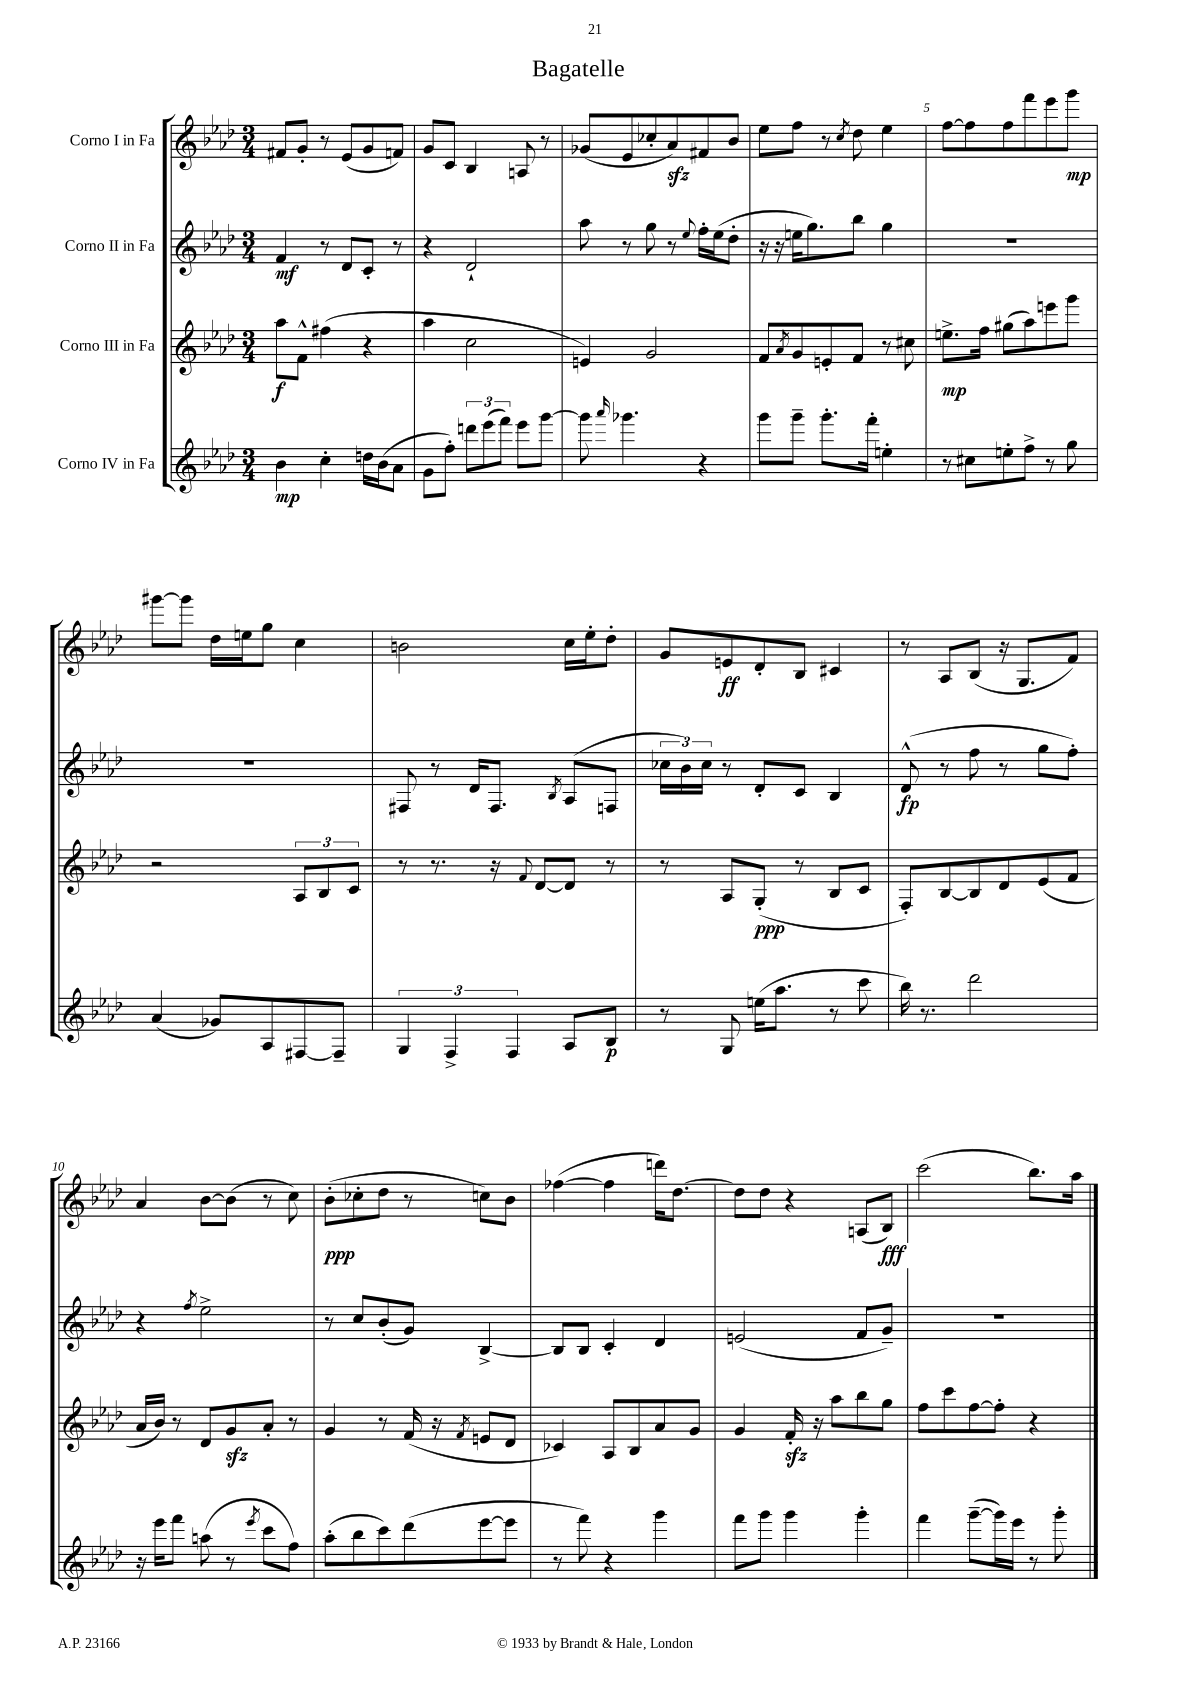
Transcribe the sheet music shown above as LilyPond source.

\header { title = "Bagatelle" }
<<
\new StaffGroup <<
\new Staff = "s0" \with { instrumentName = "Corno I in Fa" } {
    \clef treble \key aes \major \numericTimeSignature \time 3/4
    fis'8 g'8-. r8 ees'8( g'8 f'8) |
    g'8 c'8 bes4 a8 r8 |
    ges'8( ees'8 ces''8-. aes'8\sfz) fis'8 bes'8 |
    ees''8 f''8 r8 \acciaccatura { c''8 } des''8 ees''4 |
    f''8~ f''8 f''8 f'''8 ees'''8 g'''8\mp |
    gis'''8~ gis'''8 des''16 e''16 g''8 c''4 |
    b'2 c''16 ees''16-. des''8-. |
    g'8 e'8\ff des'8-. bes8 cis'4 |
    r8 aes8 bes8( r16 g8. f'8) |
    aes'4 bes'8~ bes'8( r8 c''8) |
    bes'8-.\ppp( ces''8-. des''8 r8 c''8) bes'8 |
    fes''4~( fes''4 d'''16) des''8.~ |
    des''8 des''8 r4 a8( bes8\fff) |
    c'''2( bes''8.) aes''16 \bar "|." |
}
\new Staff = "s1" \with { instrumentName = "Corno II in Fa" } {
    \clef treble \key aes \major \numericTimeSignature \time 3/4
    f'4\mf r8 des'8 c'8-. r8 |
    r4 des'2-! |
    aes''8 r8 g''8 r8 \appoggiatura { ees''8 } f''16-. ees''16( des''8-. |
    r16 r16 e''16 g''8.) bes''8 g''4 |
    R2. |
    R2. |
    fis8 r8 des'16 fis8. \acciaccatura { bes8 } aes8( f8 |
    \tuplet 3/2 { ces''16 bes'16) ces''16 } r8 des'8-. c'8 bes4 |
    des'8-^\fp( r8 f''8 r8 g''8 f''8-.) |
    r4 \acciaccatura { f''8 } ees''2-> |
    r8 c''8 bes'8-.( g'8) bes4~-> |
    bes8 bes8 c'4-. des'4 |
    e'2( f'8 g'8--) |
    R2. \bar "|." |
}
\new Staff = "s2" \with { instrumentName = "Corno III in Fa" } {
    \clef treble \key aes \major \numericTimeSignature \time 3/4
    aes''8\f f'8-^ fis''4( r4 |
    aes''4 c''2 |
    e'4) g'2 |
    f'8 \acciaccatura { aes'8 } g'8 e'8-. f'8 r8 cis''8 |
    e''8.->\mp f''16 gis''8( aes''8) e'''8 g'''8 |
    r2 \tuplet 3/2 { aes8 bes8 c'8 } |
    r8 r8. r16 \appoggiatura { f'8 } des'8~ des'8 r8 |
    r8 aes8 g8-.\ppp( r8 bes8 c'8 |
    f8-.) bes8~ bes8 des'8 ees'8( f'8 |
    aes'16 bes'16) r8 des'8 g'8\sfz aes'8-. r8 |
    g'4 r8 f'16( r16 \acciaccatura { f'8 } e'8 des'8 |
    ces'4) aes8 bes8 aes'8 g'8 |
    g'4 f'16-.\sfz r16 aes''8 bes''8 g''8 |
    f''8 c'''8 f''8~ f''8-. r4 \bar "|." |
}
\new Staff = "s3" \with { instrumentName = "Corno IV in Fa" } {
    \clef treble \key aes \major \numericTimeSignature \time 3/4
    bes'4\mp c''4-. d''16 bes'16( aes'8 |
    g'8 f''8-.) \tuplet 3/2 { d'''8 ees'''8( f'''8) } ees'''8 g'''8~ |
    g'''8 \grace { aes'''16 } ges'''4. r4 |
    g'''8 g'''8-- g'''8.-. f'''16-. e''4-. |
    r8 cis''8 e''8-. f''8-> r8 g''8 |
    aes'4( ges'8) aes8 fis8~ fis8-- |
    \tuplet 3/2 { g4 f4-> f4 } aes8 bes8\p |
    r8 g8 e''16( aes''8. r8 c'''8 |
    bes''16) r8. des'''2 |
    r16 ees'''16 f'''8 a''8( r8 \acciaccatura { ees'''8 } c'''8 f''8) |
    aes''8-.( bes''8 c'''8) des'''8( ees'''8~ ees'''8 |
    r8 f'''8) r4 g'''4 |
    f'''8 g'''8 g'''4 g'''4-. |
    f'''4 g'''8~--( g'''16) ees'''16 r8 g'''8-. \bar "|." |
}
>>
>>
\layout { \context { \Score \override BarNumber.break-visibility = ##(#f #t #t) barNumberVisibility = #(every-nth-bar-number-visible 5) } }
